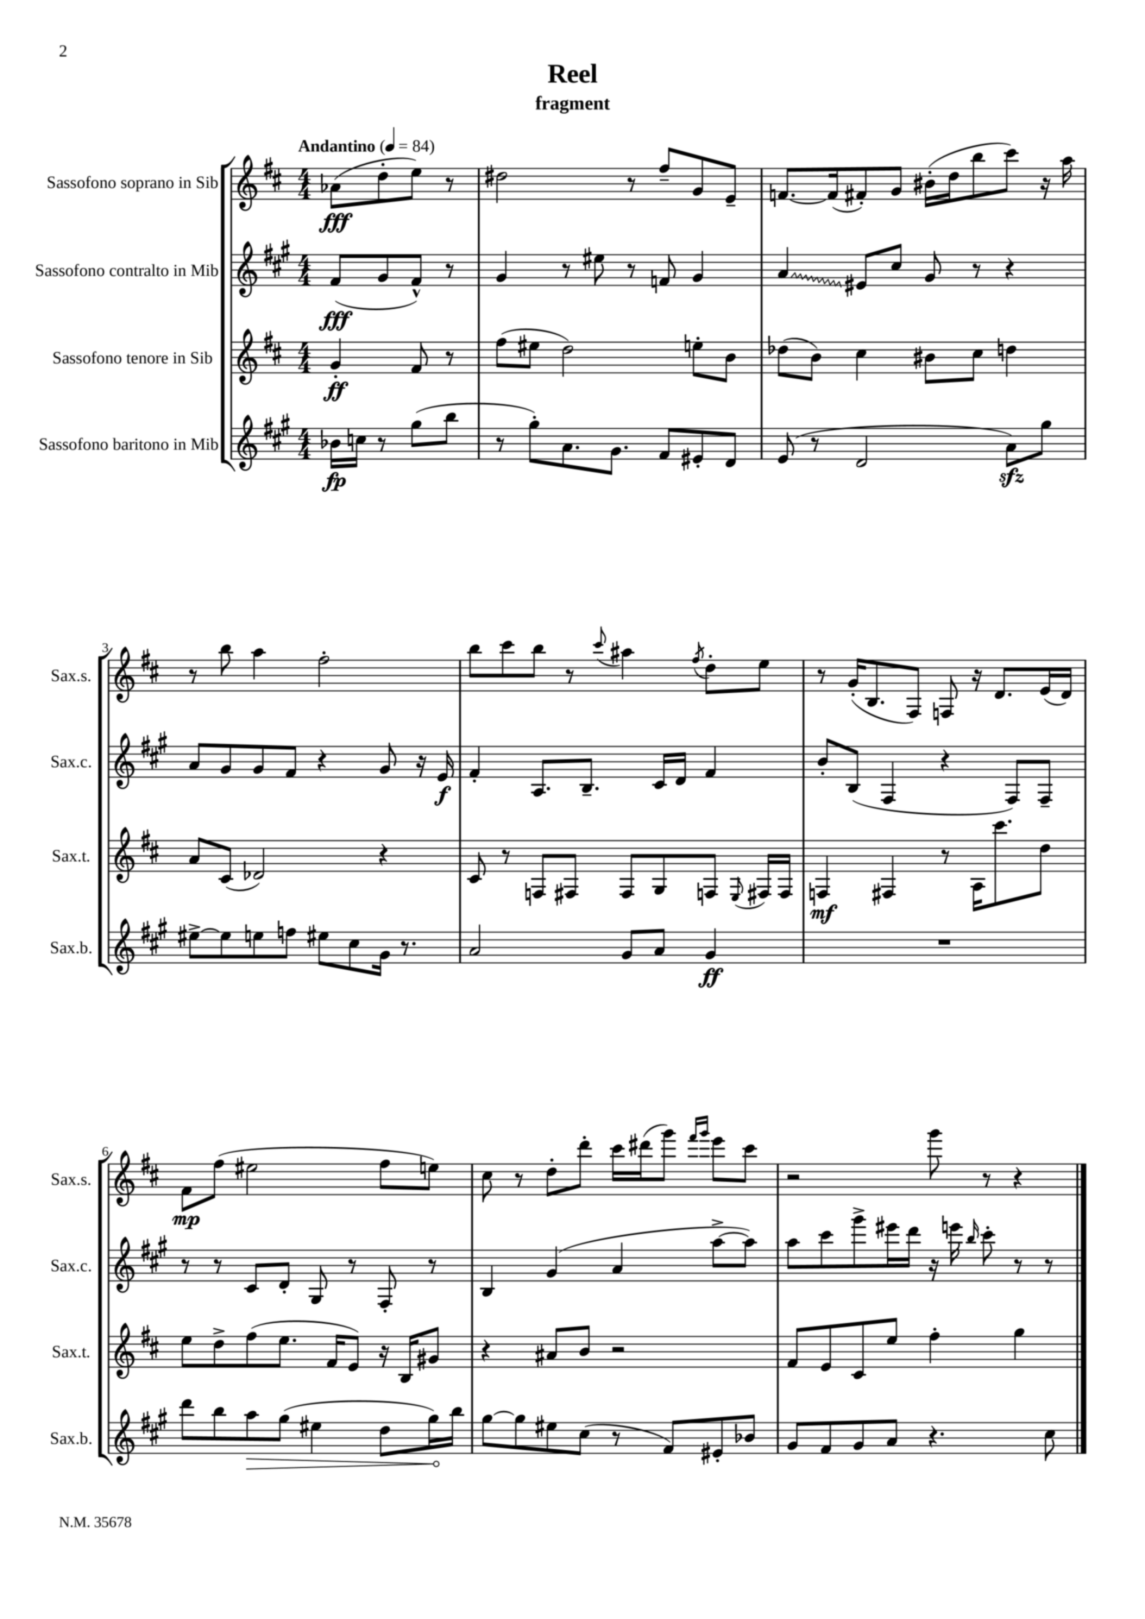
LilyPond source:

\header { title = "Reel" subtitle = "fragment" }
<<
\new StaffGroup <<
\new Staff = "s0" \with { instrumentName = "Sassofono soprano in Sib" shortInstrumentName = "Sax.s." } {
    \clef treble \key d \major \numericTimeSignature \time 4/4 \partial 2 \tempo "Andantino" 4 = 84
    \autoBeamOff aes'8[\fff( d''8-. e''8]) r8 |
    dis''2 r8 fis''8[-- g'8 e'8]-- |
    f'8.[~ f'16( fis'8-.) g'8] bis'16[-.( d''16 b''8 cis'''8]) r16 a''16 |
    r8 b''8 a''4 fis''2-. |
    b''8[ cis'''8 b''8] r8 \appoggiatura { cis'''8 } ais''4 \acciaccatura { fis''8 } d''8[-. e''8] |
    r8 g'16[-.( b8. fis8]) f8 r16 d'8.[ e'16( d'16]) |
    fis'8[\mp fis''8]( eis''2 fis''8[ e''8]) |
    cis''8 r8 d''8[-. d'''8]-. cis'''16[ dis'''16( g'''8]) \grace { fis'''16[ g'''16] } e'''8[ cis'''8] |
    r2 g'''8 r8 r4 \bar "|." |
}
\new Staff = "s1" \with { instrumentName = "Sassofono contralto in Mib" shortInstrumentName = "Sax.c." } {
    \clef treble \key a \major \numericTimeSignature \time 4/4 \partial 2
    \autoBeamOff fis'8[\fff( gis'8 fis'8]-^) r8 |
    gis'4 r8 eis''8 r8 f'8 gis'4 |
    \once \override Glissando.style = #'zigzag a'4\glissando eis'8[ cis''8] gis'8 r8 r4 |
    a'8[ gis'8 gis'8 fis'8] r4 gis'8 r16 e'16\f |
    fis'4-. a8.[ b8.]-- cis'16[ d'16] fis'4 |
    b'8[-. b8]( fis4 r4 fis8[) fis8]-- |
    r8 r8 cis'8[ d'8]-. gis8 r8 fis8-. r8 |
    b4 gis'4( a'4 a''8[~-> a''8]) |
    a''8[ cis'''8 gis'''8-> eis'''16 d'''16] r16 e'''16 \grace { b''16 } cis'''8-. r8 r8 \bar "|." |
}
\new Staff = "s2" \with { instrumentName = "Sassofono tenore in Sib" shortInstrumentName = "Sax.t." } {
    \clef treble \key d \major \numericTimeSignature \time 4/4 \partial 2
    \autoBeamOff g'4-.\ff fis'8 r8 |
    fis''8[( eis''8] d''2) e''8[-. b'8] |
    des''8[( b'8]) cis''4 bis'8[ cis''8] d''4 |
    a'8[ cis'8]( des'2) r4 |
    cis'8 r8 f8[ fis8] fis8[ g8 f8] \appoggiatura { e8 } fis16[ fis16] |
    f4\mf fis4 r8 a16[ cis'''8. d''8] |
    e''8[ d''8-> fis''8( e''8.] fis'16[ e'8]) r16 b16[ gis'8] |
    r4 ais'8[ b'8] r2 |
    fis'8[ e'8 cis'8 e''8] fis''4-. g''4 \bar "|." |
}
\new Staff = "s3" \with { instrumentName = "Sassofono baritono in Mib" shortInstrumentName = "Sax.b." } {
    \clef treble \key a \major \numericTimeSignature \time 4/4 \partial 2
    \autoBeamOff bes'16[\fp c''16] r8 gis''8[( b''8] |
    r8 gis''8[-.) a'8. gis'8.] fis'8[ eis'8-. d'8] |
    e'8( r8 d'2 a'8[\sfz) gis''8] |
    eis''8[~-> eis''8 e''8 f''8] eis''8[ cis''8 gis'16] r8. |
    a'2 gis'8[ a'8] gis'4\ff |
    R1 |
    d'''8[ b''8 \once \override Hairpin.circled-tip = ##t a''8\> gis''8]( eis''4 d''8[ gis''16\!) b''16] |
    gis''8[~ gis''8 eis''8 cis''8]( r8 fis'8[) eis'8-. bes'8] |
    gis'8[ fis'8 gis'8 a'8] r4. cis''8 \bar "|." |
}
>>
>>
